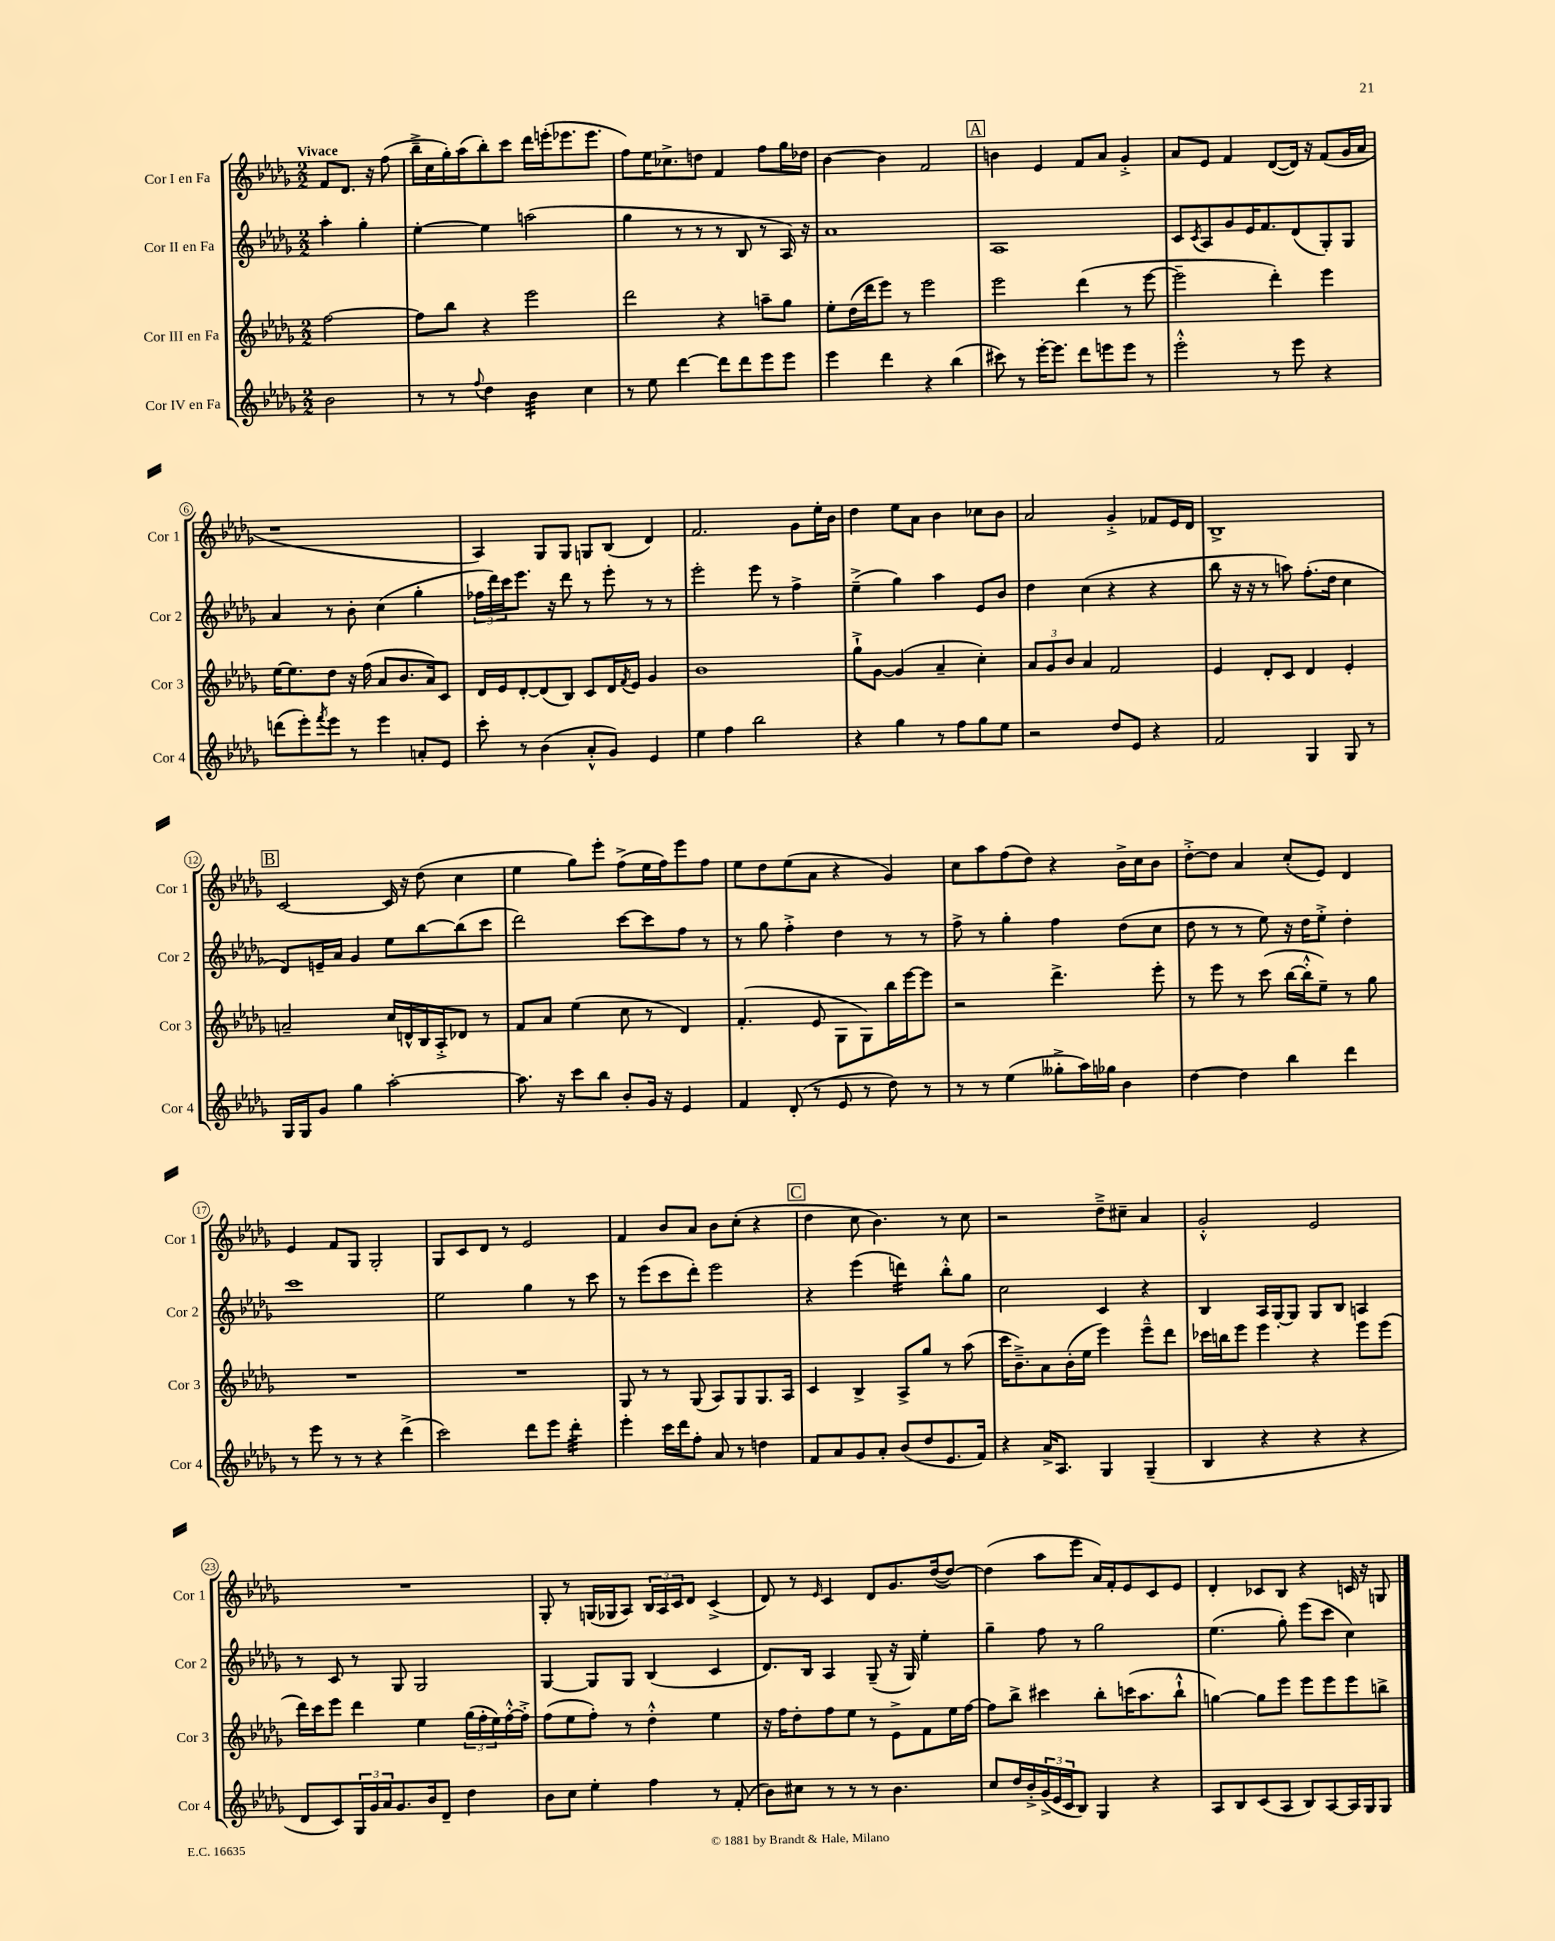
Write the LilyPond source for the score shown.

<<
\new StaffGroup <<
\new Staff = "s0" \with { instrumentName = "Cor I en Fa" shortInstrumentName = "Cor 1" } {
    \clef treble \key des \major \numericTimeSignature \time 2/2 \partial 2 \tempo "Vivace"
    f'8 des'8. r16 f''8( |
    bes''16---> c''16 ges''16-.) aes''16( bes''8-.) c'''8 des'''16 e'''16-.( ees'''8. ees'''8. |
    f''8) ees''16 ces''8.-> d''8 f'4 f''8 ges''16 des''16 |
    bes'4~ bes'4 f'2 |
    \mark \markup { \box "A" } b'4 ees'4 f'8 aes'8 ges'4-.-> |
    aes'8 ees'8 f'4 des'8~( des'16) r16 f'8( ges'16 aes'16 |
    r1 |
    aes4) ges8 ges8 g8 bes8( des'4) |
    f'2. ges'8 ees''16-. bes'16 |
    des''4 ees''8 aes'8 bes'4 ces''8 bes'8 |
    aes'2 ges'4-.-> fes'8 ees'16 des'16 |
    bes1-> |
    \mark \markup { \box "B" } c'2~ c'16 r16 des''8( c''4 |
    ees''4 ges''8) ees'''8-. f''8->( ees''16 f''16) ees'''8 f''8 |
    ees''8 des''8 ees''8( aes'8 r4 ges'4) |
    c''8 aes''8 f''8( des''8) r4 bes'16-> c''16 bes'8 |
    des''8~-.-> des''8 aes'4 c''8-.( ees'8) des'4 |
    ees'4 f'8 ges8 ges2-. |
    ges8 c'8 des'8 r8 ees'2 |
    f'4 bes'8 aes'8 bes'8 c''8-.( r4 |
    \mark \markup { \box "C" } des''4 c''8 bes'4.) r8 c''8 |
    r2 des''8---> cis''8-- aes'4 |
    ges'2-.-^ ees'2 |
    R1 |
    ges8-. r8 g16( ges16 aes8) \tuplet 3/2 { bes16 aes16 c'16 } des'8 c'4->( |
    des'8) r8 \grace { ees'16 } c'4 des'8 ges'8. des''16~( des''8~) |
    des''4( aes''8 ees'''8 aes'16) f'16-. ees'8 c'8 ees'8 |
    des'4-. ces'8 bes8 r4 c'16 r16 g8 \bar "|." |
}
\new Staff = "s1" \with { instrumentName = "Cor II en Fa" shortInstrumentName = "Cor 2" } {
    \clef treble \key des \major \numericTimeSignature \time 2/2 \partial 2
    aes''4-. ges''4-. |
    ees''4~-. ees''4 a''2( |
    ges''4 r8 r8 r8 bes8 r8 aes16) r16 |
    aes'1 |
    \mark \markup { \box "A" } aes1 |
    c'8 \acciaccatura { c'8 } aes8 ges'8 ees'16 f'8. des'8( ges8-.) ges8 |
    aes'4 r8 bes'8-. c''4( ges''4-. |
    \tuplet 3/2 { fes''16 des'''16) c'''16 } ees'''8. r16 des'''8 r8 ees'''8-. r8 r8 |
    ees'''2-. ees'''8 r8 f''4-> |
    ees''4--->( ges''4) aes''4 ees'8 bes'8 |
    des''4 c''4( r4 r4 |
    bes''8 r16 r16 r8 a''8) f''8.-.( des''16 c''4 |
    \mark \markup { \box "B" } des'8) e'16-- aes'16 ges'4 ees''8 bes''8~ bes''8( c'''8 |
    des'''2) c'''8~ c'''8 f''8 r8 |
    r8 ges''8 f''4-.-> des''4 r8 r8 |
    f''8-> r8 ges''4-. f''4 des''8( c''8 |
    des''8 r8 r8 ees''8) r16 des''16 ees''8-.-> des''4-. |
    c'''1 |
    ees''2 ges''4 r8 c'''8 |
    r8 ees'''8( c'''8 des'''8-.) ees'''2 |
    \mark \markup { \box "C" } r4 ees'''4( d'''4:16) bes''8-.-^ ges''8 |
    c''2 c'4 r4 |
    bes4 aes16 ges16~-. ges8 ges8 bes8 a4 |
    r8 c'8 r8 ges8 ges2 |
    ges4~ ges8 ges8 bes4( c'4 |
    des'8.) bes16 aes4 ges8--( r16 ges16) ees''4-. |
    ges''4-- f''8 r8 ges''2 |
    ees''4.( ges''8-.) ees'''8( c'''8 c''4) \bar "|." |
}
\new Staff = "s2" \with { instrumentName = "Cor III en Fa" shortInstrumentName = "Cor 3" } {
    \clef treble \key des \major \numericTimeSignature \time 2/2 \partial 2
    f''2~ |
    f''8 bes''8 r4 ees'''2 |
    des'''2 r4 a''8-- ges''8 |
    ees''8-. des''16( des'''16 ees'''8) r8 ees'''2 |
    \mark \markup { \box "A" } ees'''2 des'''4( r8 ees'''8~ |
    ees'''2-- des'''4-.) ees'''4 |
    ees''16~ ees''8. des''8 r16 f''16( aes'8 bes'8. aes'16) c'8 |
    des'16 ees'16 des'8~-. des'8( bes8) c'8 des'16 \acciaccatura { f'8 } ees'16 ges'4 |
    bes'1 |
    ges''8-!-> ges'8~ ges'4( aes'4-- c''4-.) |
    \tuplet 3/2 { aes'8 ges'8 bes'8 } aes'4 f'2 |
    ees'4 des'8-. c'8 des'4 ees'4-. |
    \mark \markup { \box "B" } a'2-- c''16 d'16-^ bes16 aes16-.-> des'8 r8 |
    f'8 aes'8 ees''4( c''8 r8 des'4) |
    f'4.-.( ees'8 ges8 ges8) bes''16 ees'''16~ ees'''8 |
    r2 des'''4.-> ees'''8-. |
    r8 ees'''8 r8 c'''8( bes''16~ bes''16-.-^ ees''8--) r8 ges''8 |
    R1 |
    R1 |
    ges8 r8 r8 ges8( aes8) ges8 ges8. aes16 |
    \mark \markup { \box "C" } c'4 bes4-> aes8-> ges''8 r8 aes''8( |
    c'''16 bes'8.--->) aes'8 bes'16-.( ees''16 ees'''4) ees'''8---^ des'''8 |
    ces'''16 b''16 ees'''8 ees'''4 r4 ees'''8 ees'''8( |
    des'''16) c'''16 ees'''8 des'''4 ees''4 \tuplet 3/2 { ges''16( f''16-. ees''16) } f''16~-.-^ f''16-.-> |
    f''8( ees''8 f''8-.) r8 des''4-.-^ ees''4 |
    r16 f''16 des''8-. f''8 ees''8 r8 ees'8-> f'8 ees''16 f''16~ |
    f''8 bes''8-> cis'''4 bes''8-. c'''16( aes''8. bes''8-!-^ |
    g''4~) g''8 ees'''8 ees'''8 ees'''8 ees'''8 b''8-> \bar "|." |
}
\new Staff = "s3" \with { instrumentName = "Cor IV en Fa" shortInstrumentName = "Cor 4" } {
    \clef treble \key des \major \numericTimeSignature \time 2/2 \partial 2
    bes'2 |
    r8 r8 \appoggiatura { f''8 } des''4 bes'4:32 c''4 |
    r8 ees''8 des'''4~ des'''8 des'''8 ees'''8 ees'''8 |
    ees'''4 des'''4 r4 bes''4( |
    \mark \markup { \box "A" } cis'''8) r8 ees'''16~-. ees'''8. des'''8 e'''8 e'''8 r8 |
    ees'''2-.-^ r8 ees'''8 r4 |
    d'''8( ees'''8-.) \acciaccatura { f'''8 } ees'''8 r8 ees'''4 a'8-. ees'8 |
    c'''8-. r8 bes'4( aes'8-.-^ ges'8) ees'4 |
    ees''4 f''4 bes''2 |
    r4 ges''4 r8 f''8 ges''8 ees''8 |
    r2 des''8 ees'8 r4 |
    f'2 ges4 ges8 r8 |
    \mark \markup { \box "B" } ges16 ges16 ges'8 ges''4 aes''2~-. |
    aes''8. r16 c'''8 bes''8 bes'8-. ges'16 r16 ees'4 |
    f'4 des'8-.( r8 ees'8 r8 des''8) r8 |
    r8 r8 ees''4( geses''8-.-> aes''16) ges''16 bes'4 |
    des''4~ des''4 bes''4 des'''4 |
    r8 ees'''8 r8 r8 r4 des'''4->( |
    c'''2) des'''8 ees'''8 des'''4:32-. |
    ees'''4-. c'''16 des'''16 f''8-. aes'8 r8 d''4 |
    \mark \markup { \box "C" } f'8 aes'8 ges'8 aes'8-. bes'8( des''8 ees'8. f'16) |
    r4 aes'16-> aes8. ges4 ges4--( |
    bes4 r4 r4 r4 |
    des'8 c'8) \tuplet 3/2 { ges16 ges'16 aes'16 } ges'8. bes'16 des'8-- des''4 |
    bes'8 c''8 ees''4-. f''4 r8 f'8-.( |
    bes'8) cis''8 r8 r8 r8 bes'4. |
    c''8 des''16 bes'16-.-> \tuplet 3/2 { ges'16->( ees'16 c'16 } bes8) ges4 r4 |
    aes8 bes8 c'8( aes8 bes8) aes8~ aes16 ges16 ges8 \bar "|." |
}
>>
>>
\layout { \context { \Score \override BarNumber.stencil = #(make-stencil-circler 0.1 0.3 ly:text-interface::print) } }
